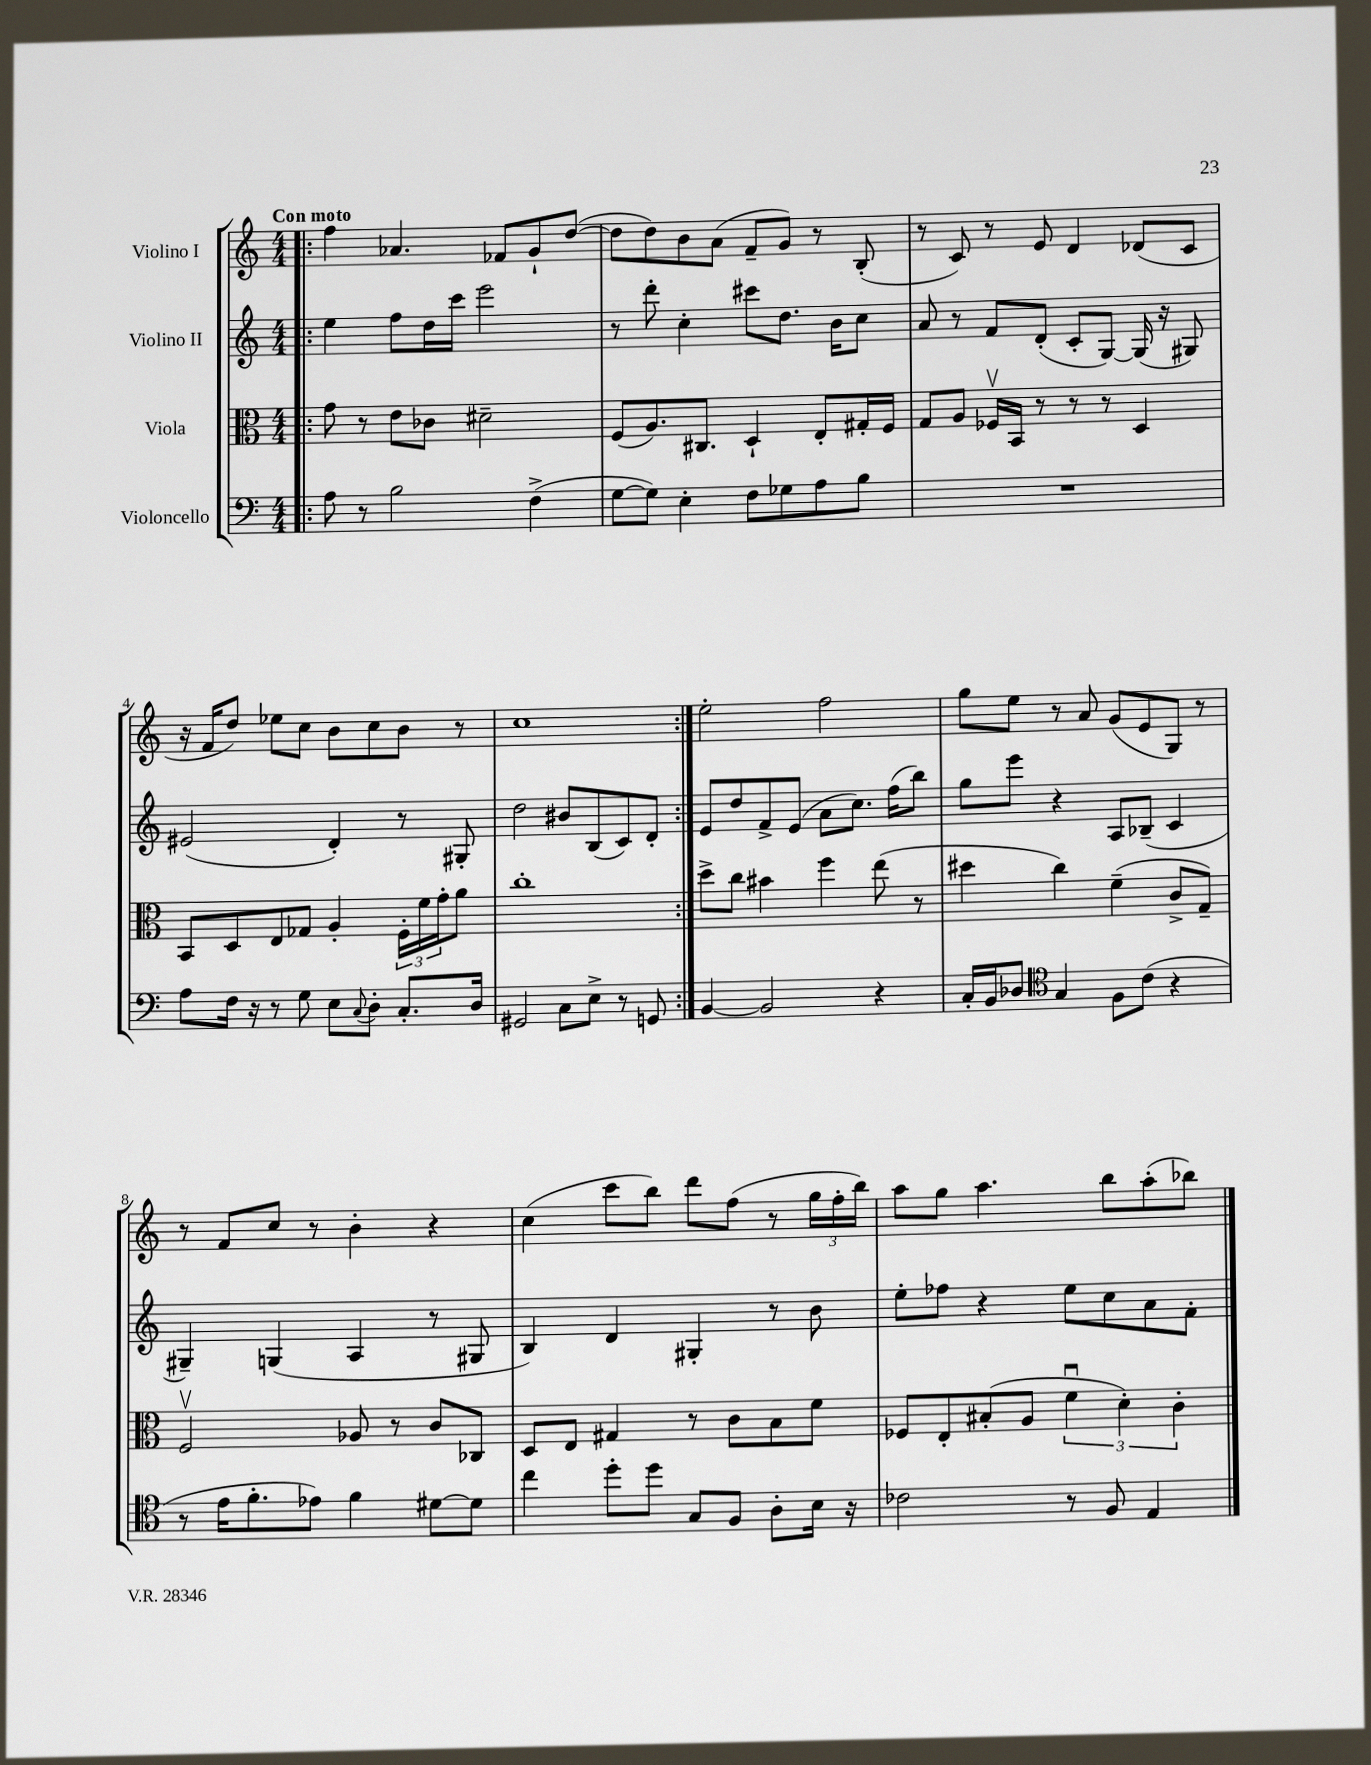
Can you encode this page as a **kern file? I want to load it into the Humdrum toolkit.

**kern	**kern	**kern	**kern
*staff4	*staff3	*staff2	*staff1
*clefF4	*clefC3	*clefG2	*clefG2
*k[]	*k[]	*k[]	*k[]
*M4/4	*M4/4	*M4/4	*M4/4
=!|:	=!|:	=!|:	=!|:
8A	8g	4ee	4ff
8r	8r	.	.
2B	8e	8ff	4.a-
.	8c-	16dd	.
.	.	16ccc	.
.	2d#~	2eee	.
.	.	.	8f-
(4F^	.	.	8g`
.	.	.	([8dd
=	=	=	=
[8G	(8F	8r	8dd]
8G])	8.A)	8ddd'	8dd)
4E'	.	4cc'	8b
.	8.C#	.	.
.	.	.	(8a
8F	4D`	8ccc#	8f~
8G-	.	8.dd	8g)
8A	8E'	.	8r
.	.	16b	.
8B	16G#'	8cc	(8B'
.	16F	.	.
=	=	=	=
1r	8G	8a	8r
.	8A	8r	8c)
.	16F-v	8f	8r
.	16BB	.	.
.	8r	(8d'	8e
.	8r	8c'	4d
.	8r	[8G)	.
.	4D	(16G]	(8d-
.	.	16r	.
.	.	8G#)	8c
=	=	=	=
8A	8BB	(2e#	16r
.	.	.	16f
16F	8D	.	8dd)
16r	.	.	.
8r	8E	.	8ee-
8G	8G-	.	8cc
8E	4A'	4d')	8b
8qqC	.	.	.
8D'	.	.	8cc
8.C'	24F'	8r	8b
.	24f	.	.
.	24g'	.	.
.	8a	8G#'	8r
16D	.	.	.
=	=	=	=
2GG#	1cc'	2dd	1cc
8C	.	8b#	.
8E^	.	(8B	.
8r	.	8c)	.
8GG	.	8d'	.
=:|!	=:|!	=:|!	=:|!
[4BB	8dd^	8e	2ee'
.	8cc	8dd	.
2BB]	4b#	8f^	.
.	.	(8e	.
.	4ff	8a	2ff
.	.	8.cc)	.
4r	(8ee	.	.
.	.	(16ff	.
.	8r	8bb)	.
=	=	=	=
16C'	4dd#	8gg	8gg
16BB	.	.	.
8D-	.	8eee	8ee
*clefC4	*	*	*
4G	4cc)	4r	8r
.	.	.	8a
8F	(4f~	8A	(8g
(8c	.	(8B-~	8e
4r	8c^	4c	8G)
.	8G~)	.	8r
=	=	=	=
8r	2Fv	4G#~)	8r
16e	.	.	8f
8.f'	.	.	.
.	.	(4G	8cc
8e-)	.	.	8r
4f	8A-	4A	4b'
.	8r	.	.
[8d#	8c	8r	4r
8d#]	8C-	8G#	.
=	=	=	=
4cc	8D	4B)	(4cc
.	8E	.	.
8dd'	4G#	4d	8ccc
8dd	.	.	8bb)
8G	8r	4G#'	8ddd
8F	8c	.	(8ff
8A'	8B	8r	8r
16B	8f	8b	24gg
.	.	.	24ff'
16r	.	.	.
.	.	.	24bb)
=	=	=	=
2c-	8F-	8ee'	8aa
.	8E'	8ff-	8gg
.	(8B#'	4r	4.aa
.	8A	.	.
8r	6fu	8ee	.
8F	.	8cc	8bb
.	6d')	.	.
4E	.	8a	(8aa'
.	6c'	.	.
.	.	8f'	8bb-)
==	==	==	==
*-	*-	*-	*-
